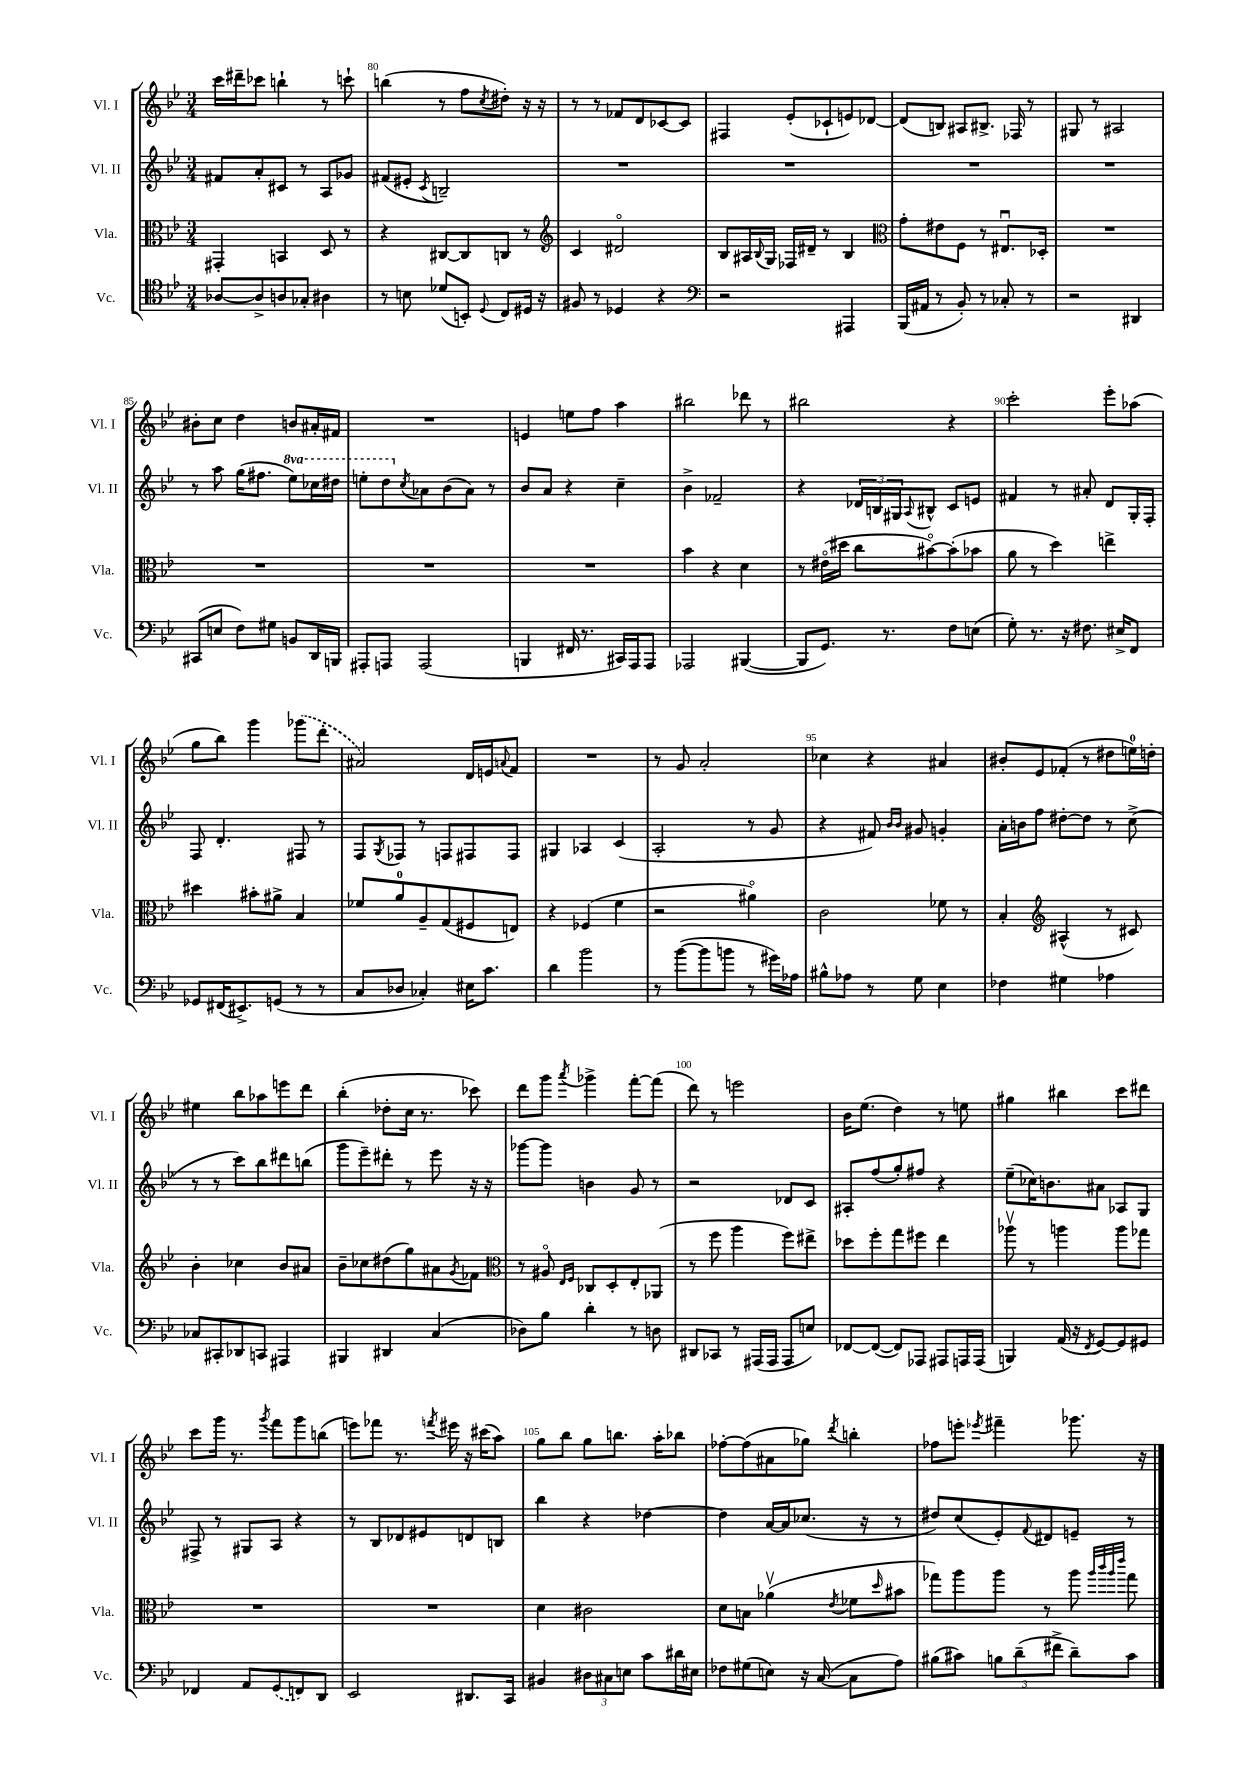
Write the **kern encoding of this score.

**kern	**kern	**kern	**kern
*part4	*part3	*part2	*part1
*staff4	*staff3	*staff2	*staff1
*I"Vc.	*I"Vla.	*I"Vl. II	*I"Vl. I
*I'Vc.	*I'Vla.	*I'Vl. II	*I'Vl. I
*clefC4	*clefC3	*clefG2	*clefG2
*k[b-e-]	*k[b-e-]	*k[b-e-]	*k[b-e-]
*M3/4	*M3/4	*M3/4	*M3/4
=79	=79	=79	=79
[8A-X/L	4GG#X'/	8f#X/L	16ccc\LL
.	.	.	16ddd#X~\J
8A-^/]	.	8a'/	8ccc-X\J
8An/	4BBn/	8c#X/J	4bbn`\
8G-X'/J	.	8r	.
4A#X\	8D/	8A/L	8r
.	8r	8g-X/J	8cccn`\
=80	=80	=80	=80
8r	4r	(8f#X/L	(4bbn\
8Bn\	.	8e#X'/J	.
.	.	8qc/	.
(8d-X/L	[8C#X/L	2Bn~/)	8r
8BBn'/J)	8C#/]	.	8ff\L
8qqD/	.	.	8qcc/
8C/L	8Cn/J	.	8dd#X'\J)
16D#X/Jk	8r	.	16r
16r	.	.	16r
=81	=81	=81	=81
*	*clefG2	*	*
8F#X/	4c/	2.r	8r
8r	.	.	8r
4D-X/	2d#X/	.	8f-X/L
.	.	.	8d/
4r	.	.	[8c-X/
.	.	.	8c-/J]
=82	=82	=82	=82
*clefF4	*	*	*
2r	8B-/L	2.r	4F#X/
.	16A#X/L	.	.
.	8qqB-/	.	.
.	16G/JJ	.	.
.	16F-X/LL	.	(8e-'/L
.	16d#X~/JJ	.	.
.	8r	.	8c-X`/
4AAA#X/	4B-/	.	8en/)
.	.	.	[8d-X/J
=83	=83	=83	=83
*	*clefC3	*	*
(16BBB-/LL	8g'\L	2.r	(8d-/L]
16AA#X/JJ	.	.	.
8r	8e#X\	.	8Bn/J)
8BB-'/)	8F\J	.	8A#X/L
8r	8r	.	8.B#X^/J
8C-X'/	8.E#Xu/L	.	.
.	.	.	16F-X/
8r	.	.	8r
.	16D-X'/Jk	.	.
=84	=84	=84	=84
2r	2.r	2.r	8G#X/
.	.	.	8r
.	.	.	2A#X/
4DD#X/	.	.	.
!!LO:LB:g=z
=85	=85	=85	=85
(8CC#X/L	2.r	8r	8b#X'\L
8En/J	.	8aa\	8cc\J
8F\L)	.	(16gg\KL	4dd\
.	.	8.ff#X\J	.
8G#X\J	.	.	.
*	*	*8va	*
8BBn/L	.	8eee-\L)	8bn/L
16DD/L	.	16ccc-X\L	16a#X'/L
16BBBn/JJ	.	16ddd#X\JJ	16f#X/JJ
=86	=86	=86	=86
8AAA#X'/L	2.r	8eeen'\L	2.r
8AAAn/J	.	8ddd\	.
*	*	*X8va	*
.	.	8qcc/	.
(2AAA/	.	8a-X\	.
.	.	(8b-\	.
.	.	8a-\J)	.
.	.	8r	.
=87	=87	=87	=87
4BBBn/	2.r	8b-/L	4en/
.	.	8a/J	.
16FF#X/	.	4r	8een\L
8.r	.	.	.
.	.	.	8ff\J
16CC#X/LL)	.	4cc~\	4aa\
16AAA/J	.	.	.
8AAA/J	.	.	.
=88	=88	=88	=88
2AAA-X/	4b-\	4b-^\	2bb#X\
.	4r	2f-X~/	.
([4BBB#X/	4d\	.	8ddd-X\
.	.	.	8r
=89	=89	=89	=89
8BBB#/L]	8r	4r	2bb#X\
8.GG/J)	(16e#X\LL	.	.
.	16dd#X\JJ	.	.
.	8cc\L	24d-X/LL	.
.	.	24Bn/	.
8.r	.	.	.
.	.	24G#X/J	.
.	.	8qqA/	.
.	[8b#X\)	8B#X^^/J	.
8F\L	(8b#'\]	8c/L	4r
(8En\J	8b-X\J	8en/J	.
=90	=90	=90	=90
8G'\)	8a\	4f#X/	2ccc'\
8.r	8r	.	.
.	4dd\)	8r	.
16r	.	.	.
8.F#X\	.	8a#X'/	.
.	4een^\	8d/L	8eee-'\L
16E#X^/KL	.	.	.
8FF/J	.	16G'/L	(8aa-X\J
.	.	16F'/JJ	.
!!LO:LB:g=z
=91	=91	=91	=91
8GG-X/L	4dd#X\	8F/	8gg\L
(16FF#X/K	.	4.d'/	8bb-\J)
8.EE#X^/)	.	.	.
.	8b#X'\L	.	4ggg\
(8GGn/J	8a#X^\J	.	.
8r	4B-/	8F#X/	(8ggg-X\L
8r	.	8r	8ddd'\J
=92	=92	=92	=92
8C/L	8f-X/L	8F/L	2a#X/)
.	.	8qG/	.
8D-X/J	8a/	8F-X/J	.
4C-X'/)	8A~/	8r	.
.	(8G/	8Fn/L	.
16E#X\KL	8F#X/	8F#X/	16d/LL
8.c\J	.	.	16en/J
.	.	.	8qqan/
.	8En/J)	8F#/J	8f/J
=93	=93	=93	=93
4d\	4r	4G#X/	2.r
2b-\	(4F-X/	4A-X/	.
.	4f\	(4c/	.
=94	=94	=94	=94
8r	2r	2A'/	8r
([8b-\L	.	.	8g/
8b-\]	.	.	2a'/
8bn\J	.	.	.
8r	4a#X\)	8r	.
16g#X\LL)	.	8g/	.
16A-X\JJ	.	.	.
=95	=95	=95	=95
8B#X^^\L	2c\	4r	4cc-X\
8A-X\J	.	.	.
8r	.	8f#X/)	4r
.	.	16qqb-/LL	.
.	.	16qqb-/JJ	.
8G\	.	8g#X/	.
4E-\	8f-X\	4gn'/	4a#X/
.	8r	.	.
=96	=96	=96	=96
4F-X\	4B-'/	16a'\LL	8b#X'/L
.	.	16bn\J	.
.	.	8ff\J	8e-/
*	*clefG2	*	*
4G#X\	(4A#X^^/	[8dd#X'\L	(8f-X'/J
.	.	8dd#\J]	8r
4A-X\	8r	8r	8dd#X\L
.	8c#X/)	(8cc^\	16een\L)
.	.	.	16ddn'\JJ
!!LO:LB:g=z
=97	=97	=97	=97
8C-X/L	4b-'\	8r	4ee#X\
8CC#X'/	.	8r	.
8DD-X/	4cc-X\	8ccc\L)	8bb-\L
8CCn/J	.	8bb-\	8aa-X\
4AAA#X/	8b-/L	8ddd#X\	8eeen\
.	8a#X/J	(8bbn\J	8ddd\J
=98	=98	=98	=98
4BBB#X/	8b-~\L	8ggg\L	(4bb-'\
.	8cc-X\	8eee-~\)	.
4DD#X/	(8dd#X\	8ddd#X'\J	8dd-X'\L
.	8gg\)	8r	16cc\Jk
.	.	.	8.r
(4C/	8a#X\	8eee-\	.
.	8qg/	.	.
.	8f-X\J	16r	8ccc-X\)
.	.	16r	.
=99	=99	=99	=99
*	*clefC3	*	*
8D-X\L)	8r	[8ggg-X\L	8ddd\L
8B-\J	8A#X/	8ggg-\J]	8ggg\J
.	16qqE-/LL	.	.
.	16qqF/JJ	.	8qaaa/
4d'\	8C-X/L	4bn\	4ggg-X^\
.	8D'/	.	.
8r	8E-'/	8g/	[8fff'\L
8Dn\	(8AA-X/J	8r	(8fff\J]
=100	=100	=100	=100
8DD#X/L	8r	2r	8ddd\)
8CC-X/J	8ff\	.	8r
8r	4aa\	.	2eeen\
(16AAA#X/LL	.	.	.
16AAA#/JJ	.	.	.
8AAA#/L	8ff\L)	8d-X/L	.
8En/J)	8ee#X^\J	8c/J	.
=101	=101	=101	=101
[8FF-X/L	8dd-X\L	8A#X'/L	16b-\KL
.	.	.	(8.ee-\J
(8FF-/J_	8ff'\	(8ff/	.
8FF-/L])	8gg\	8gg'/)	4dd\)
8AAA-X/J	8ff#X\J	8ff#X/J	.
8AAA#X/L	4ee-\	4r	8r
16AAAn/L	.	.	8een\
(16AAA/JJ	.	.	.
=102	=102	=102	=102
4BBBn/)	8aa-Xv\	(8ee-~\L	4gg#X\
.	8r	16cc-X\K)	.
.	.	8.bn\	.
(16AA/	4aan\	.	4bb#X\
16r	.	.	.
8qFF/	.	.	.
[8GG/L)	.	8a#X\J	.
8GG/]	8aa\L	8A-X/L	8ccc\L
8GG#X/J	8gg-X\J	8G/J	8ddd#X\J
!!LO:LB:g=z
=103	=103	=103	=103
4FF-X/	2.r	8F#X^/	8ccc\L
.	.	8r	16ggg\Jk
.	.	.	8.r
8AA/L	.	8G#X/L	.
.	.	.	8qggg/
(8GG/	.	8A/J	8fff\L
8FFn/)	.	4r	8ggg\
8DD/J	.	.	(8bbn\J
=104	=104	=104	=104
2EE-/	2.r	8r	8eeen\L)
.	.	8B-/L	8fff-X\J
.	.	8d-X/	8.r
.	.	8e#X/	.
.	.	.	8qfffn/
.	.	.	16eee#X\
8.DD#X/L	.	8dn/	16r
.	.	.	(16ccc#X\KL
.	.	8Bn/J	8aa\J)
16CC/Jk	.	.	.
=105	=105	=105	=105
4BB#X/	4d\	4bb-\	8gg\L
.	.	.	8bb-\J
12D#X\L	2c#X\	4r	8gg\L
12C#X\	.	.	.
.	.	.	8.bbn\J
12En\J	.	.	.
8c\L	.	[4dd-X\	.
.	.	.	16aa'\KL
16d#X\L	.	.	8bb-X\J
16E#X\JJ	.	.	.
=106	=106	=106	=106
8F-X\L	8d\L	4dd-\]	[8ff-X'\L
(8G#X\	8Bn\J	.	(8ff-\]
8En\J)	(4a-Xv\	[16a/LL	8a#X\
.	.	16a/J]	.
16r	.	(8.cc-X/J	8gg-X\J)
([16C/	.	.	.
.	8qe-/	.	8qddd/
8C\L]	8f-X\L	.	4bbn'\
.	.	16r	.
.	16qqdd/	.	.
8A\J)	8b#X\J	8r	.
=107	=107	=107	=107
(8B#X\L	8gg-X\L)	8dd#X/L)	8ff-X\L
8c#X\J)	8aa\	(8cc/	8eeen'\J
.	.	.	8qeee-X/
12Bn\L	8aa\J	8e-'/)	4fff#X~\
(12d~\	.	.	.
.	.	8qqf/	.
.	8r	8d#X/	.
12f#X^\J	.	.	.
8d~\L)	8aa\	8en~/J	8.ggg-X\
.	32qqaa/LLL	.	.
.	32qqccc/	.	.
.	32qqaa/	.	.
.	32qqeee-/JJJ	.	.
8c#\J	8gg-\	8r	.
.	.	.	16r
==	==	==	==
*-	*-	*-	*-
